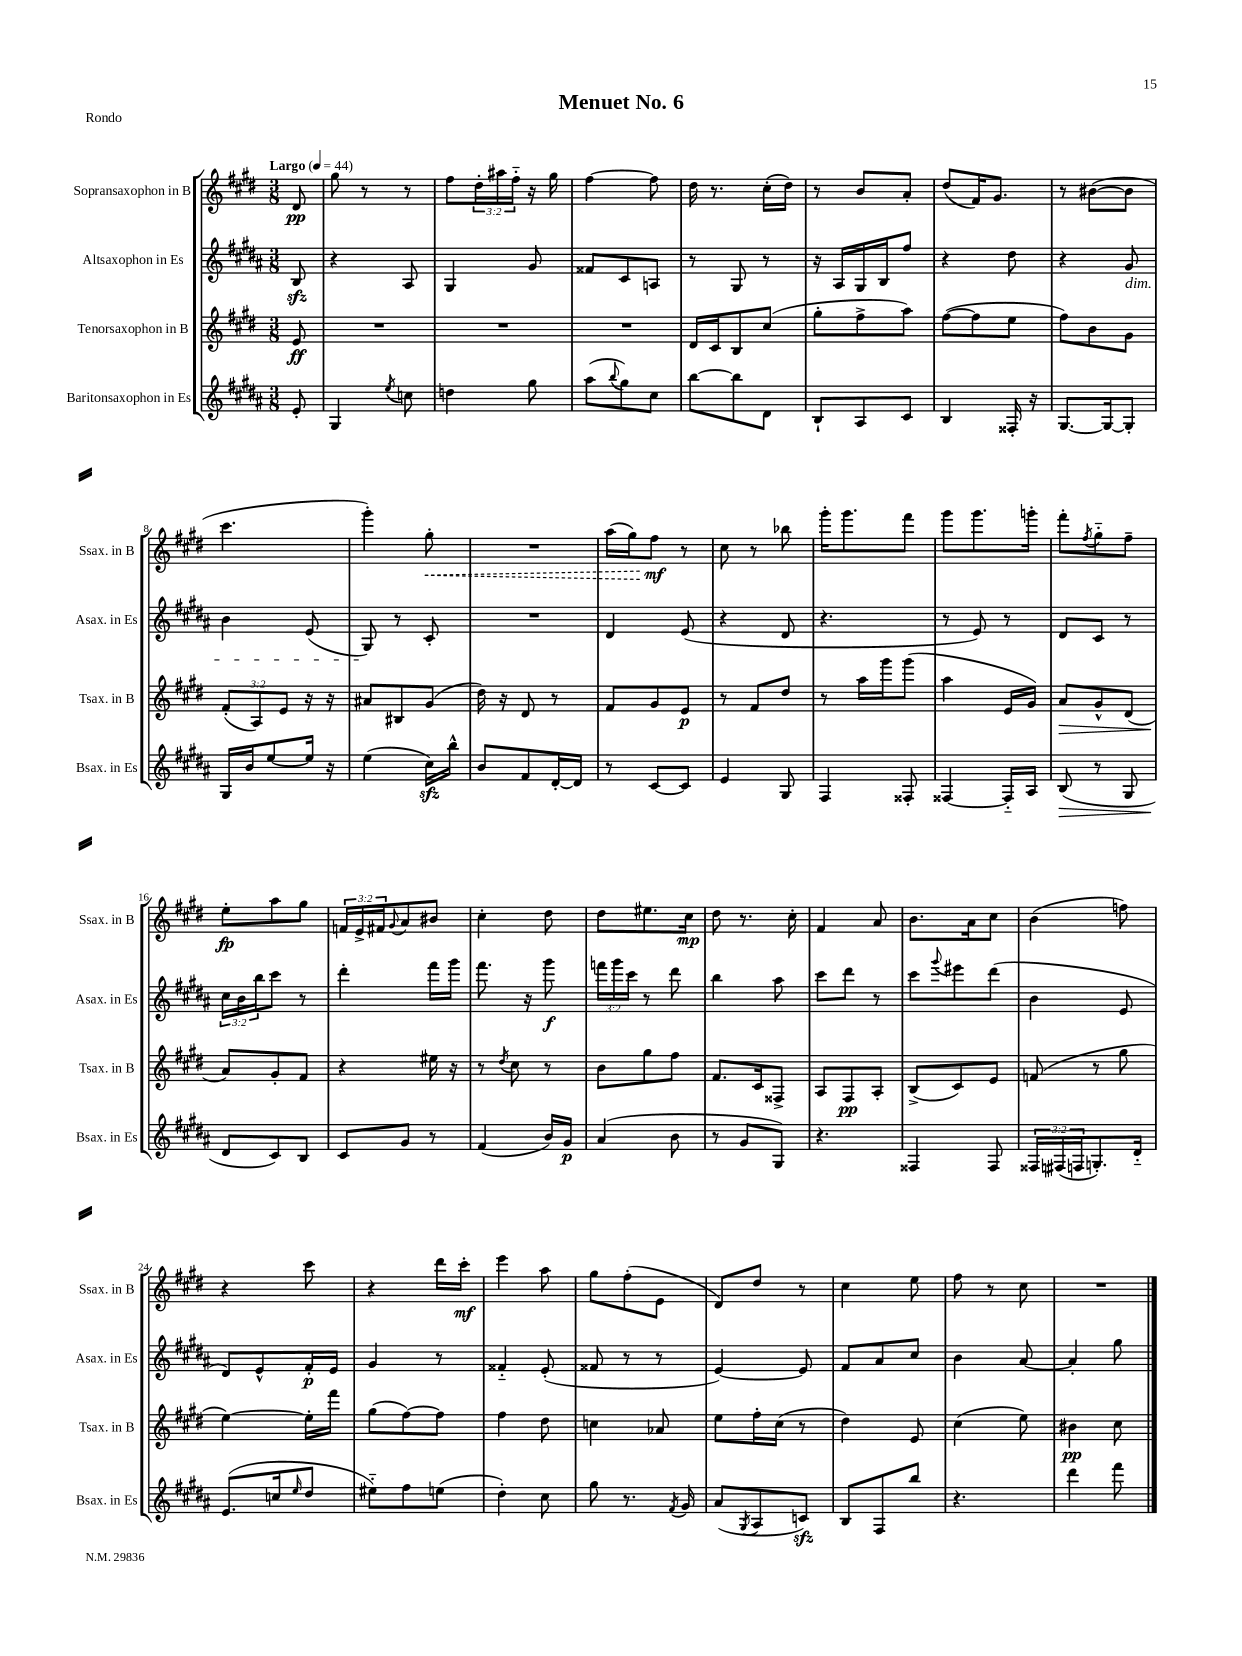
\header { title = "Menuet No. 6" piece = "Rondo" }
<<
\new StaffGroup <<
\new Staff = "s0" \with { instrumentName = "Sopransaxophon in B" shortInstrumentName = "Ssax. in B" } {
    \clef treble \key e \major \numericTimeSignature \time 3/8 \override Staff.TupletNumber.text = #tuplet-number::calc-fraction-text \partial 8 \tempo "Largo" 4 = 44
    dis'8\pp |
    gis''8 r8 r8 |
    fis''8 \tuplet 3/2 { dis''16-. ais''16 fis''16-_ } r16 gis''16 |
    fis''4~ fis''8 |
    dis''16 r8. cis''16-.( dis''16) |
    r8 b'8 a'8-. |
    dis''8( fis'16) gis'8. |
    r8 bis'8~( bis'8 |
    cis'''4. |
    gis'''4-.) \once \override Hairpin.style = #'dashed-line gis''8-.\< |
    R4. |
    a''16( gis''16) fis''8\mf\! r8 |
    cis''8 r8 bes''8 |
    gis'''16-. gis'''8. fis'''8 |
    gis'''8 gis'''8. g'''16-. |
    fis'''8-. \acciaccatura { fis''8 } gis''8-_ fis''8-- |
    e''8-.\fp a''8 gis''8 |
    \tuplet 3/2 { f'16 e'16-> fis'16 } \appoggiatura { gis'8 } a'8 bis'8 |
    cis''4-. dis''8 |
    dis''8 eis''8. cis''16\mp |
    dis''8 r8. cis''16-. |
    fis'4 a'8 |
    b'8. a'16 cis''8 |
    b'4( f''8) |
    r4 cis'''8 |
    r4 dis'''16 cis'''16-.\mf |
    e'''4 a''8 |
    gis''8 fis''8-.( e'8 |
    dis'8) dis''8 r8 |
    cis''4 e''8 |
    fis''8 r8 cis''8 |
    R4. \bar "|." |
}
\new Staff = "s1" \with { instrumentName = "Altsaxophon in Es" shortInstrumentName = "Asax. in Es" } {
    \clef treble \key b \major \numericTimeSignature \time 3/8 \override Staff.TupletNumber.text = #tuplet-number::calc-fraction-text \partial 8
    b8\sfz |
    r4 ais8 |
    gis4 gis'8 |
    fisis'8 cis'8 a8 |
    r8 gis8 r8 |
    r16 ais16 gis16 b16 fis''8 |
    r4 dis''8 |
    r4 gis'8\dim |
    b'4 e'8( |
    gis8\!) r8 cis'8-. |
    R4. |
    dis'4 e'8( |
    r4 dis'8 |
    r4. |
    r8 e'8) r8 |
    dis'8 cis'8 r8 |
    \tuplet 3/2 { cis''16 b'16 b''16 } cis'''8 r8 |
    dis'''4-. fis'''16 gis'''16 |
    fis'''8. r16 gis'''8\f |
    \tuplet 3/2 { f'''16 gis'''16 cis'''16 } r8 dis'''8 |
    b''4 ais''8 |
    cis'''8 dis'''8 r8 |
    cis'''8 \appoggiatura { gis'''8 } eis'''8 dis'''8( |
    b'4 e'8 |
    dis'8) e'8-^ fis'16-.\p e'16 |
    gis'4 r8 |
    fisis'4-_ e'8-.( |
    fisis'8 r8 r8 |
    e'4~) e'8 |
    fis'8 ais'8 cis''8 |
    b'4 ais'8~ |
    ais'4-. gis''8 \bar "|." |
}
\new Staff = "s2" \with { instrumentName = "Tenorsaxophon in B" shortInstrumentName = "Tsax. in B" } {
    \clef treble \key e \major \numericTimeSignature \time 3/8 \override Staff.TupletNumber.text = #tuplet-number::calc-fraction-text \partial 8
    e'8\ff |
    R4. |
    R4. |
    R4. |
    dis'16 cis'16 b8 cis''8( |
    gis''8-. fis''8-> a''8) |
    fis''8~( fis''8 e''8 |
    fis''8) b'8 gis'8 |
    \tuplet 3/2 { fis'8-.( a8) e'8 } r16 r16 |
    ais'8 bis8 gis'8( |
    dis''16) r16 dis'8 r8 |
    fis'8 gis'8 e'8\p |
    r8 fis'8 dis''8 |
    r8 a''16 gis'''16 gis'''8( |
    a''4 e'16 gis'16) |
    a'8\> gis'8-^ dis'8( |
    a'8\!) gis'8-. fis'8 |
    r4 eis''16 r16 |
    r8 \acciaccatura { dis''8 } cis''8 r8 |
    b'8 gis''8 fis''8 |
    fis'8. cis'16 fisis8-> |
    a8 fis8\pp a8-. |
    b8->( cis'8) e'8 |
    f'8( r8 gis''8 |
    e''4~) e''16-. fis'''16 |
    gis''8( fis''8~) fis''8 |
    fis''4 dis''8 |
    c''4 aes'8 |
    e''8 fis''16-. cis''16( r8 |
    dis''4) e'8 |
    cis''4( e''8) |
    bis'4\pp cis''8 \bar "|." |
}
\new Staff = "s3" \with { instrumentName = "Baritonsaxophon in Es" shortInstrumentName = "Bsax. in Es" } {
    \clef treble \key b \major \numericTimeSignature \time 3/8 \override Staff.TupletNumber.text = #tuplet-number::calc-fraction-text \partial 8
    e'8-. |
    gis4 \acciaccatura { e''8 } c''8 |
    d''4 gis''8 |
    ais''8( \appoggiatura { b''8 } gis''8) cis''8 |
    b''8~ b''8 dis'8 |
    b8-! ais8 cis'8 |
    b4 fisis16-. r16 |
    gis8.~ gis16~ gis8-. |
    gis16 b'16 e''8~ e''16 r16 |
    e''4( cis''16\sfz) b''16-^ |
    b'8 fis'8 dis'16~-. dis'16 |
    r8 cis'8~ cis'8 |
    e'4 gis8 |
    fis4 fisis8-. |
    fisis4~ fisis16-_ ais16 |
    b8\>( r8 gis8 |
    dis'8\! cis'8) b8 |
    cis'8 gis'8 r8 |
    fis'4( b'16) gis'16\p |
    ais'4( b'8 |
    r8 gis'8 gis8) |
    r4. |
    fisis4 fisis8 |
    \tuplet 3/2 { fisis16 fis16( f16 } g8.-.) dis'16-_ |
    e'8.( c''16 \grace { e''16 } dis''8 |
    eis''8-_) fis''8 e''8( |
    dis''4-.) cis''8 |
    gis''8 r8. \acciaccatura { fis'8 } gis'16 |
    ais'8( \acciaccatura { gis8 } ais8 c'8\sfz) |
    b8 fis8 b''8 |
    r4. |
    dis'''4 fis'''8 \bar "|." |
}
>>
>>
